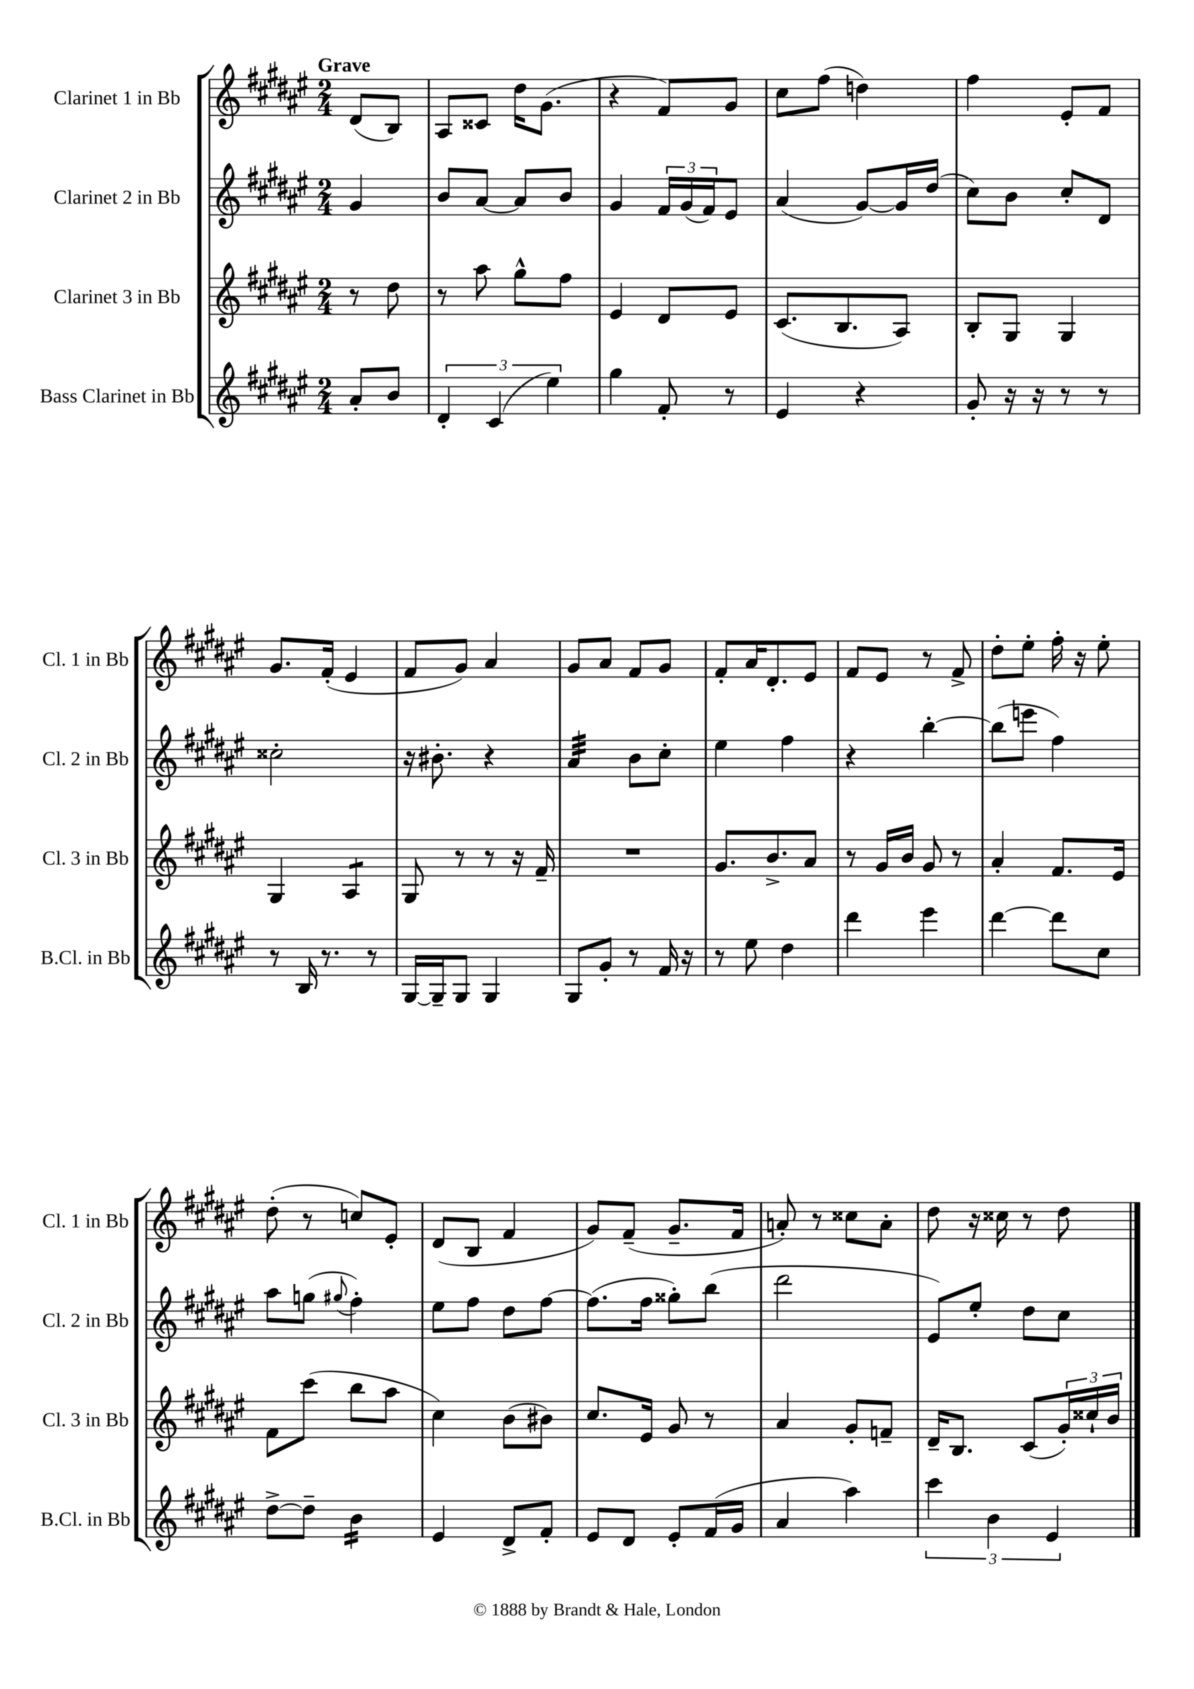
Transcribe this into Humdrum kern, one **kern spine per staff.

**kern	**kern	**kern	**kern
*staff4	*staff3	*staff2	*staff1
*clefG2	*clefG2	*clefG2	*clefG2
*k[f#c#g#d#a#e#]	*k[f#c#g#d#a#e#]	*k[f#c#g#d#a#e#]	*k[f#c#g#d#a#e#]
*M2/4	*M2/4	*M2/4	*M2/4
8a#'	8r	4g#	(8d#
8b	8dd#	.	8B)
=	=	=	=
6d#'	8r	8b	8A#
.	8aa#	[8a#	8c##
(6c#	.	.	.
.	8gg#^^	8a#]	16dd#
.	.	.	(8.g#
6ee#)	.	.	.
.	8ff#	8b	.
=	=	=	=
4gg#	4e#	4g#	4r
8f#'	8d#	24f#	8f#)
.	.	(24g#	.
.	.	24f#)	.
8r	8e#	8e#	8g#
=	=	=	=
4e#	(8.c#	(4a#	8cc#
.	.	.	(8ff#
.	8.B	.	.
4r	.	[8g#)	4dd)
.	8A#)	16g#]	.
.	.	(16dd#	.
=	=	=	=
8g#'	8B'	8cc#)	4ff#
16r	8G#	8b	.
16r	.	.	.
8r	4G#	8cc#'	8e#'
8r	.	8d#	8f#
=	=	=	=
8r	4G#	2cc##'	8.g#
16B	.	.	.
8.r	.	.	(16f#'
.	4A#	.	4e#
8r	.	.	.
=	=	=	=
[16G#	8G#	16r	8f#
16G#~]	.	8.b#'	.
8G#	8r	.	8g#)
4G#	8r	4r	4a#
.	16r	.	.
.	16f#~	.	.
=	=	=	=
8G#	2r	4a#	8g#
8g#'	.	.	8a#
8r	.	8b	8f#
16f#	.	8cc#'	8g#
16r	.	.	.
=	=	=	=
8r	8.g#	4ee#	8f#'
8ee#	.	.	16a#
.	8.b^	.	8.d#'
4dd#	.	4ff#	.
.	8a#	.	8e#
=	=	=	=
4ddd#	8r	4r	8f#
.	16g#	.	8e#
.	16b	.	.
4eee#	8g#	[4bb'	8r
.	8r	.	8f#^
=	=	=	=
[4ddd#	4a#'	(8bb]	8dd#'
.	.	8eee	8ee#'
8ddd#]	8.f#	4ff#)	16ff#'
.	.	.	16r
8cc#	.	.	8ee#'
.	16e#	.	.
=	=	=	=
[8dd#^	8f#	8aa#	(8dd#'
8dd#~]	(8ccc#	(8gg	8r
.	.	8qqgg#	.
4b	8bb	4ff#')	8cc)
.	8aa#	.	8e#'
=	=	=	=
4e#	4cc#)	8ee#	(8d#
.	.	8ff#	8B
8d#^	(8b	8dd#	4f#
8f#'	8b#)	[8ff#	.
=	=	=	=
8e#	8.cc#	(8.ff#]	8g#)
8d#	.	.	(8f#~
.	16e#	16ff#	.
8e#'	8g#	8gg##')	8.g#~
(16f#	8r	(8bb	.
16g#	.	.	16f#
=	=	=	=
4a#	4a#	2ddd#	8a')
.	.	.	8r
4aa#)	8g#'	.	8cc##
.	8f~	.	8a'
=	=	=	=
6ccc#	16d#~	8e#)	8dd#
.	8.B	.	.
.	.	8ee#'	16r
6b	.	.	.
.	.	.	16cc##
.	(8c#	8dd#	8r
6e#	.	.	.
.	24g#')	8cc#	8dd#
.	24cc##`	.	.
.	24b	.	.
==	==	==	==
*-	*-	*-	*-
